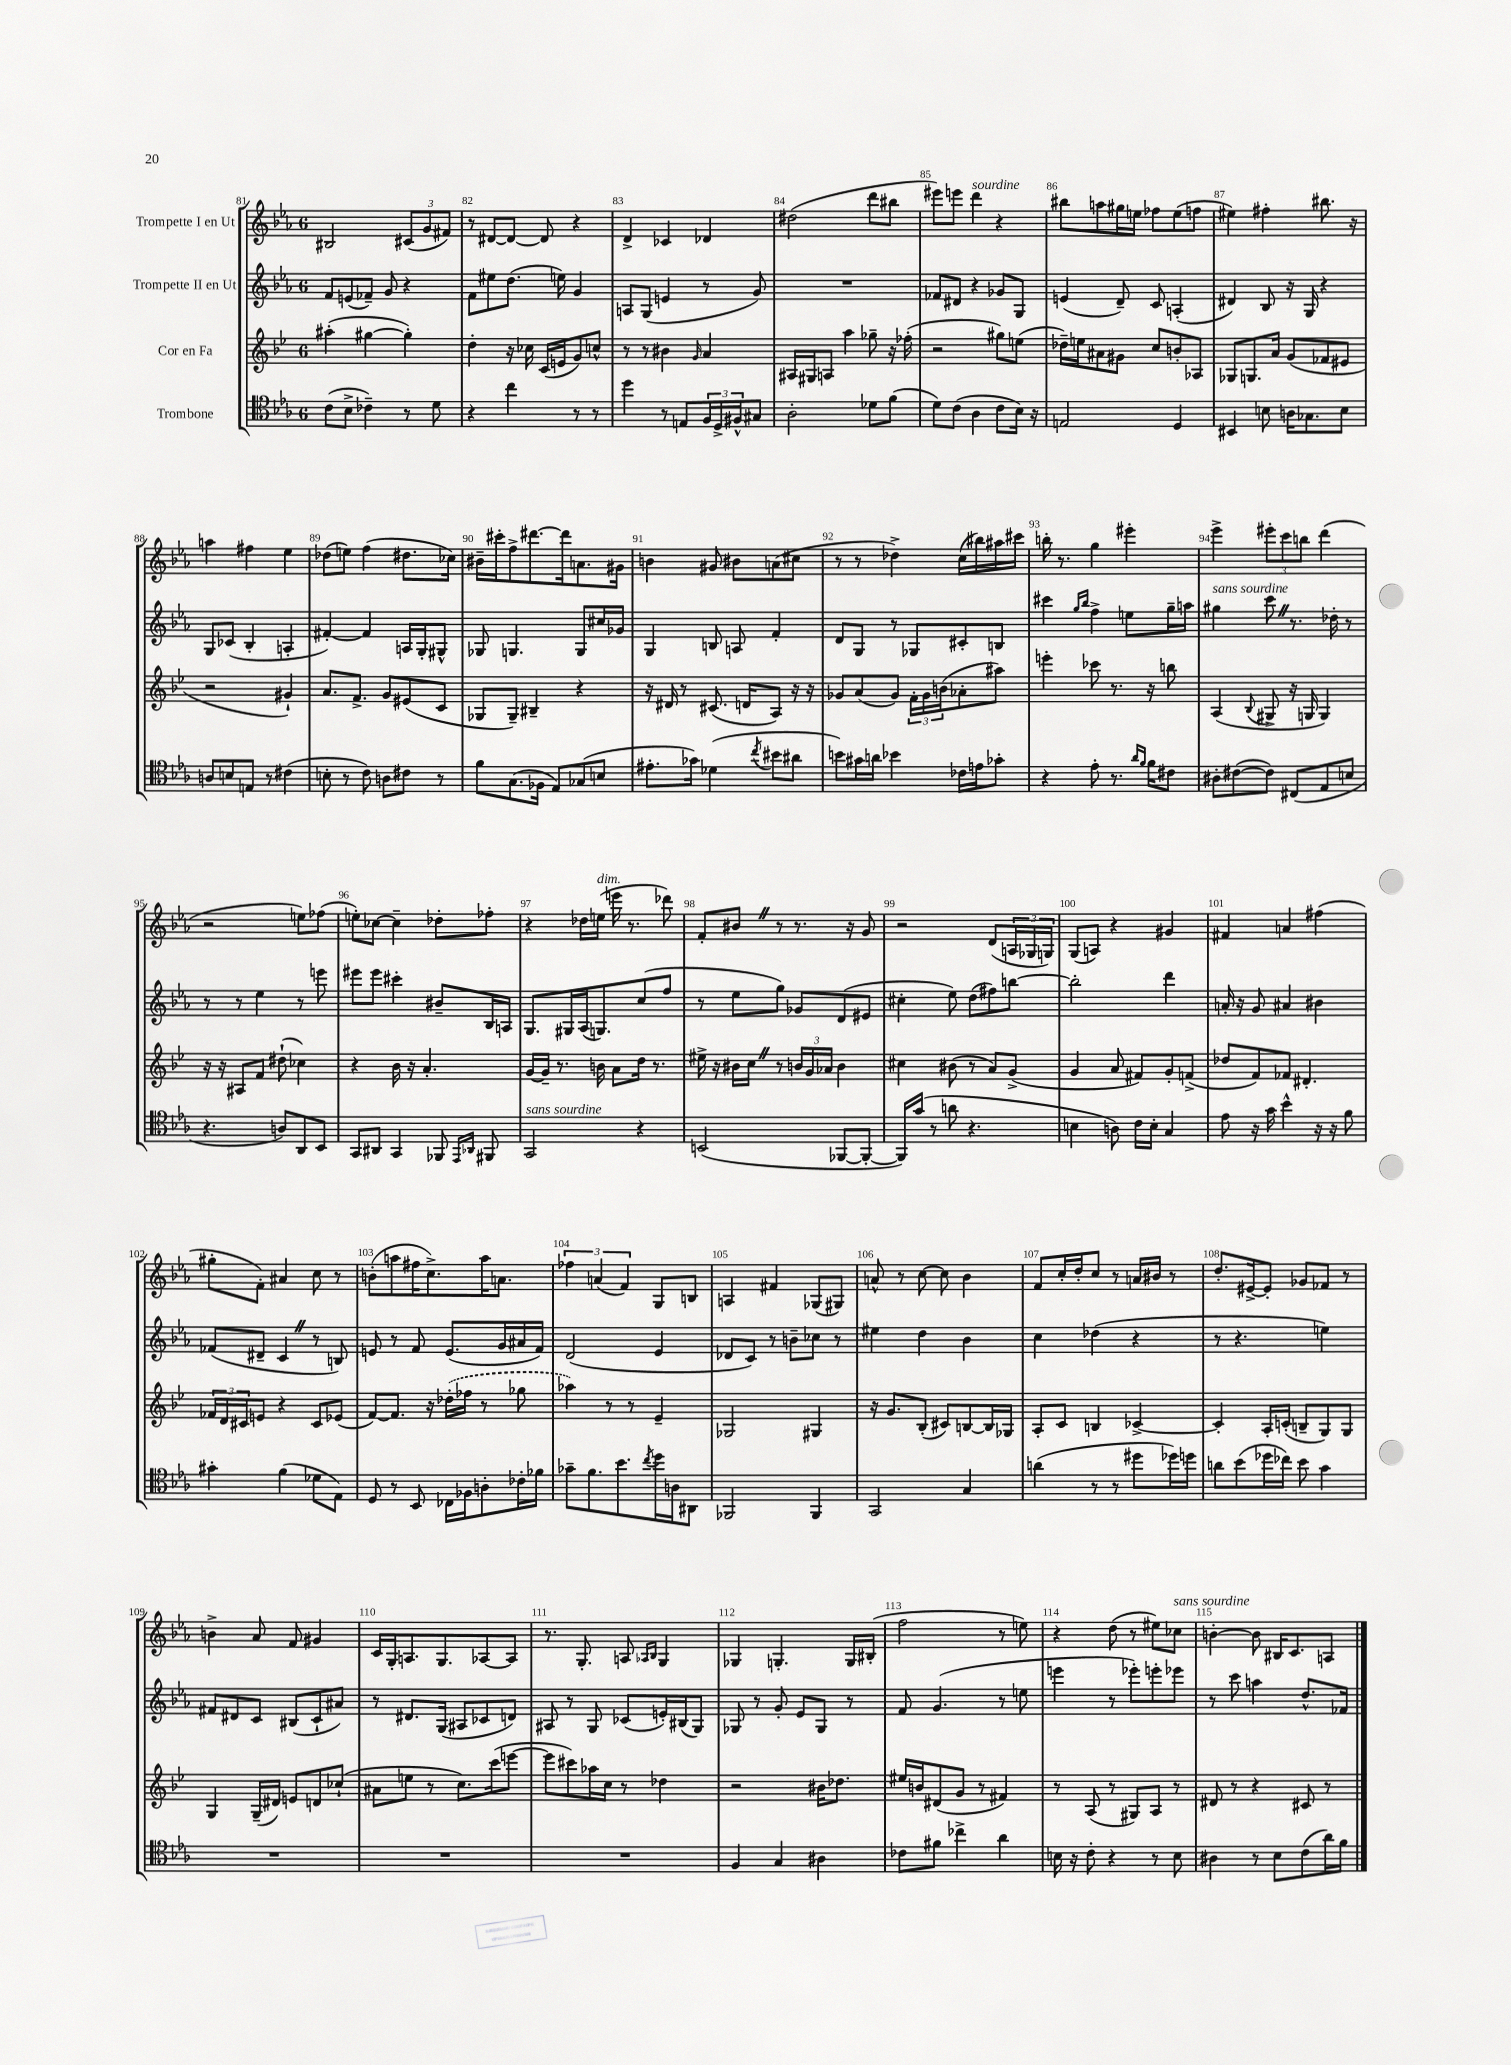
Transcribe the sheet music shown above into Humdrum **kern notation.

**kern	**kern	**kern	**kern
*part4	*part3	*part2	*part1
*staff4	*staff3	*staff2	*staff1
*I"Trombone	*I"Cor en Fa	*I"Trompette II en Ut	*I"Trompette I en Ut
*clefC4	*clefG2	*clefG2	*clefG2
*k[b-e-a-]	*k[b-e-]	*k[b-e-a-]	*k[b-e-a-]
*M6/8	*M6/8	*M6/8	*M6/8
=81	=81	=81	=81
(8c\L	(4aa#X'\	8f/L	2B#X/
8B-^\J	.	(8en/	.
4c-X~\)	[4gg#X\	8f-X~/J)	.
.	.	8g/	.
8r	4gg#'\])	4r	(12c#X/L
.	.	.	12g/
8d\	.	.	.
.	.	.	12f#X/J)
=82	=82	=82	=82
4r	4dd'\	8f\L	8r
.	.	8ee#X\	[8d#X/L
4cc\	16r	(8.dd\J	8d#/J_
.	16cc-X\	.	.
.	(16c/LL	.	8d#/]
.	16en/J	16een\)	.
8r	8g/)	4g/	4r
8r	8ccn^^/J	.	.
=83	=83	=83	=83
4dd\	8r	8An/L	4d^/
.	8r	(8G/J	.
8r	4b#X\	4en/	4c-X/
8En/L	.	.	.
.	16qqg/	.	.
24F/L	4a/	8r	4d-X/
24D^/	.	.	.
24F#X^^/J	.	.	.
8G#X/J	.	8g/)	.
=84	=84	=84	=84
2A-'\	16A#X/LL	2.r	(2dd#X\
.	16G#X/J	.	.
.	8An/J	.	.
.	4aa\	.	.
8d-X\L	8gg-X~\	.	8ddd\L
(8f\J	16r	.	8bb#X\J
.	(16ff-X'\	.	.
=85	=85	=85	=85
8d\L)	2r	8f-X/L	8eee#X\L)
(8c\J	.	8d#X/J	8eeen\J
!	!	!	!LO:TX:a:i:t=sourdine
4A-\	.	4r	4ddd\
8c\L	8gg#X\L)	8g-X/L	4r
16B-\Jk)	(8een\J	8G/J	.
16r	.	.	.
=86	=86	=86	=86
2En/	16dd-X~\LL)	(4en/	8bb#X\L
.	16een\J	.	.
.	8a#X\	.	8aan\
.	8g#X\J	8d~/)	16gg#X\L
.	.	.	16een\JJ
.	8cc/L	8c/	8ff-X\L
4D/	8bn'/	(4An'/	(8ee\
.	8A-X/J	.	8ffn\J
=87	=87	=87	=87
4BB#X/	8G-X/L	4d#X/)	4ee#X\)
.	8.Gn/	.	.
8Bn\	.	8B-/	4ff#X'\
.	16a/Jk	.	.
16An\KL	(8g/L	16r	.
8.G-X\	.	16G/	.
.	8f-X/	4r	8.bb#X\
8B\J	8e#X/J	.	.
.	.	.	16r
!!LO:LB:g=z
=88	=88	=88	=88
8An/L	2r	8G/L	4aan\
8Bn/	.	(8c-X/J	.
8En/J	.	4B-'/	4ff#X\
8r	.	.	.
(4c#X\	4g#X`/)	4An'/	4ee-\
=89	=89	=89	=89
8Bn'\	8.a/L	[4f#X'/)	(8dd-X\L
8r	.	.	8een\J)
.	8.f^/J	.	.
8c\)	.	4f#/]	(4ff\
8An\L	8g/L	.	.
8c#X\J	(8e#X/	16An/LL	8.dd#X\L
.	.	16G'/J	.
8r	8c/J	8G#X^^/J	.
.	.	.	16cc-X\Jk)
=90	=90	=90	=90
8f\L	8G-X/L	8G-X/	16b#X~\LL
.	.	.	16ccc#X'\J
(8.G\	8G-~/J)	4.Gn/	8ff^\
.	4B#X~/	.	[8.ddd#X\
16F-X\Jk	.	.	.
8E-/L)	.	.	.
.	.	.	16ddd#\k]
(8G-X/	4r	8G/L	8.an\
8Bn/J	.	16cc#X/L	.
.	.	16g-X/JJ	16g#X\Jk
=91	=91	=91	=91
8.e#X'\L	16r	4G/	4bn\
.	16d#X/	.	.
.	8r	.	.
16g-X\Jk)	.	.	.
(4d-X\	(8.c#X/	8Bn/	8g#X/
.	.	8An/	8b#X\L
.	16dn/KL	.	.
8qcc/	.	.	.
8b#X\L	8A/J)	4f'/	(8an\
8a#X\J	16r	.	8cc#X\J
.	16r	.	.
=92	=92	=92	=92
8bn\L)	8g-X/L	8d/L	8r
16g#X\L	(8a/	8G/J	8r
16an\JJ	.	.	.
4b-X\	8g-/J)	8r	4dd-X^\)
.	24f'\LL	8G-X/L	.
.	24g-\	.	.
.	(24bn\J	.	.
16c-X\LL	8a-X'\	8c#X'/	(16cc\LL
16en\J	.	.	16bb#X\)
8g-X'\J	8aa#X\J)	8Bn/J	16aa#X\
.	.	.	16ccc#X\JJ
=93	=93	=93	=93
4r	4eeen'\	4ccc#X\	16bbn'\
.	.	.	8.r
.	.	16qqgg/LL	.
.	.	16qqbb-/JJ	.
8e-'\	8ccc-X\	4ff^\	4gg\
8.r	8.r	.	.
.	.	8een\L	4eee#X'\
16qqa-/LL	.	.	.
16qqf/JJ	.	.	.
16f\KL	16r	.	.
8c#X\J	8bbn\	16gg~\L	.
.	.	16aan\JJ	.
=94	=94	=94	=94
!	!	!LO:TX:a:i:t=sans sourdine	!
8A#X'\L	(4A/	4gg#X\	4eee-^\
([8c#X\	.	.	.
.	8qqB-/	.	.
8c#\J])	8G#X^/	8cccZ\	12eee#X'\L
.	.	.	12ccc\
(8C#X/L	16r	8.r	.
.	.	.	12bbn\J
.	16Gn/	.	.
8E-/	4G/)	.	(4ddd\
.	.	16dd-X'\	.
8Bn/J	.	8r	.
!!LO:LB:g=z
=95	=95	=95	=95
4.r	16r	8r	2r
.	16r	.	.
.	8A#X/L	8r	.
.	8f/J	4ee-\	.
8An/L)	(8dd#X`\	.	.
8AA-/	4cc-X\)	8r	8een\L)
8BB-/J	.	8eeen\	(8ff-X\J
=96	=96	=96	=96
8GG/L	4r	8eee#X\L	8een'\L)
8AA#X/J	.	8eee#\J	[8cc-X\J
4GG/	16b-\	4ccc#X'\	4cc-~\]
.	16r	.	.
.	4.a'/	.	.
8FF-X/	.	8b#X~/L	8dd-X'\L
16qqEE-/LL	.	.	.
16qqAA-X/JJ	.	.	.
8FF#X/	.	16B-/L	8ff-X'\J
.	.	16An/JJ	.
=97	=97	=97	=97
!LO:TX:a:i:t=sans sourdine	!	!	!
2GG/	[16g/LL	8.G/L	4r
.	16g~/JJ]	.	.
.	8.r	.	.
.	.	16G#X/L	.
.	.	(16A-/J	16dd-X\LL
!	!	!	!LO:TX:a:i:t=dim.
.	16bn\	8.Gn/)	(16een\JJ
.	8a\L	.	16eeen\
.	.	.	8.r
4r	16dd\Jk	(8cc/	.
.	8.r	.	.
.	.	8ff/J	8ddd-X\)
=98	=98	=98	=98
(2BBn/	16ee#X^\	8r	8f'/L
.	16r	.	.
.	16b#X\LL	8ee-\L	8b#XZ/J
.	16ccZ\JJ	.	.
.	8r	8gg\J)	8r
.	24bn/LL	8g-X/L	8.r
.	24g/	.	.
.	24a-X/JJ	.	.
[8FF-X/L	4b\	(8d/	.
.	.	.	16r
8FF-'/J_	.	8e#X/J	8g/
=99	=99	=99	=99
16FF-/LL])	4cc#X\	4cc#X'\	2r
(16g/JJ	.	.	.
8r	.	.	.
8an\	(8b#X\	8ee-\)	.
4.r	8r	(8dd\L	.
.	8a/L)	8ff#X\)	(8d/L
.	(8g^/J	[8bbn\J	24An/L
.	.	.	24G-X/
.	.	.	24Gn/JJ)
=100	=100	=100	=100
4Bn\	4g/	2bb'\]	(8G/L
.	.	.	8An/J)
8An\)	8a/	.	4r
16c\LL	8f#X/L)	.	.
16B'\JJ	.	.	.
4G/	8g'/	4ddd\	4g#X/
.	(8fn^/J	.	.
=101	=101	=101	=101
8e-\	8dd-X/L	16an'/	4f#X/
.	.	16r	.
16r	8f/)	8g/	.
16g\	.	.	.
4b-^^\	8f-X/J	4a#X/	4an/
.	4.d#X'/	.	.
16r	.	4b#X\	(4ff#X\
16r	.	.	.
8f\	.	.	.
!!LO:LB:g=z
=102	=102	=102	=102
4g#X'\	24f-X/LL	(8f-X/L	8gg#X'\L
.	24d/	.	.
.	24c#X/J	.	.
.	8en/J	8d#X~/J	8f'\J)
(4f\	4r	4cZ/	4a#X/
8d-X\L	8c#/L	8r	8cc\
8E-\J)	(8e-X/J	8Bn/)	8r
=103	=103	=103	=103
8D/	[8f/L)	8en/	(8bn'\L
8r	8.f/J]	8r	8aan\
8BB-/	.	8f/	16ff#X\K
.	16r	.	8.cc^\)
16C-X\LL	(16dd-X'\LL	(8.e/L	.
16F-X\J	16ff-X\JJ	.	.
8An'\	8r	.	16aa\K
.	.	16g/L	8.an\J
16c-X'\L	8gg-X\	16a#X/	.
16f-X\JJ	.	16f/JJ)	.
=104	=104	=104	=104
8g-X~\L	4aa-X\)	(2d/	6ff-X\
8.f\	.	.	.
.	.	.	(6an/
.	8r	.	.
8.b-\	.	.	.
.	.	.	6f/)
.	8r	.	.
8qcc/	.	.	.
16dd\L	4e-~/	4e-/	8G/L
16An\J	.	.	.
8AA#X\J	.	.	8Bn/J
=105	=105	=105	=105
2FF-X/	2G-X/	8d-X/L	4An/
.	.	8c/J)	.
.	.	8r	4f#X/
.	.	8bn~\L	.
4FF-/	4G#X/	8cc-X\J	(8G-X/L
.	.	8r	8G#X/J)
=106	=106	=106	=106
2GG/	16r	4ee#X\	8an^^/
.	8.g/L	.	.
.	.	.	8r
.	(8B-'/J	4dd\	[8cc\
.	8c#X/L)	.	8cc\]
4G/	[8Bn/	4b-\	4b-\
.	16B/L]	.	.
.	16G-X/JJ	.	.
=107	=107	=107	=107
(4an\	8A'/L	4cc\	8f/L
.	8c/J	.	16cc'/L
.	.	.	16dd'/J
8r	4Bn/	(4dd-X\	8cc/J
8r	.	.	8r
8dd#X\L	[4c-X^/	4r	16an/LL
.	.	.	16b#X/JJ
16dd-X\L)	.	.	8r
16ddn\JJ	.	.	.
=108	=108	=108	=108
8an\L	4c-'/]	8r	8.dd'/L
(8b-\	.	4.r	.
.	.	.	[16e#X^/k
16dd-X\L	16A'/LL	.	8e#'/J]
16cc-X\JJ)	(16cn'/JJ	.	.
8b-\	8Bn~/L	.	8g-X/L
4g\	8G/)	4een\)	8f-X/J
.	8G/J	.	8r
!!LO:LB:g=z
=109	=109	=109	=109
2.r	4G/	8f#X/L	4bn^\
.	.	8d#X/	.
.	(16G~/LL	8c/J	8a-/
.	16d#X/JJ)	.	.
.	8en/L	(8B#X/L	8f/
.	8dn/	8c`/	4g#X/
.	(8cc-X`/J	8a#X/J)	.
=110	=110	=110	=110
2.r	8a#X\L	8r	16c/LL
.	.	.	16G'/J
.	8een\J	8.d#X/L	8.An/
.	8r	.	.
.	.	(16G/Jk	8.G/
.	8.cc\L)	8A#X/L	.
.	.	8c-X/	[8A-X/
.	(16ccc\k	.	.
.	[8eeen\J	8dn/J)	8A-/J]
=111	=111	=111	=111
2.r	8eee\L]	8A#X/	8.r
.	8ccc#X\)	8r	.
.	.	.	8.G'/
.	16aa-X\L	8G/	.
.	16cc\JJ	.	.
.	8r	(8c-X/L	8An/
.	.	.	16qqA-X/LL
.	.	.	16qqB-/JJ
.	4dd-X\	16en'/L)	4G/
.	.	(16B#X/J	.
.	.	8G/J)	.
=112	=112	=112	=112
4F/	2r	8G-X/	4G-X/
.	.	8r	.
4G/	.	8g'/	4.Gn'/
.	.	8e-/L	.
4A#X\	16b#X\KL	8G-/J	.
.	8.dd-X\J	.	.
.	.	8r	16G/LL
.	.	.	(16B#X'/JJ
=113	=113	=113	=113
8c-X\L	16ee#X/LL	8f/	2ff\
.	16bn/J	.	.
8f#X\J	(8d#X/	(4.g/	.
4cc-X^\	8g/J	.	.
.	8r	.	.
4a-\	4f#X/)	8r	8r
.	.	8een\	8een\)
=114	=114	=114	=114
16Bn\	8r	4eeen\	4r
16r	.	.	.
8c'\	(8A/	.	.
4r	8r	8r	(8dd\
.	8G#X/L)	8eee-X'\L)	8r
8r	8A/J	8eeen'\	8ee#X\L)
!	!	!	!LO:TX:a:i:t=sans sourdine
8B\	8r	8eee-X\J	8cc-X\J
=115	=115	=115	=115
4A#X\	8d#X/	8r	[4bn'\
.	8r	8ccc\	.
8r	4r	4aan\	8b\]
8B-\L	.	.	16B#X/KL
.	.	.	8.c/
(8c\	8c#X/	8.dd^^/L	.
16a-\L)	8r	.	8An/J
16f\JJ	.	16f-X/Jk	.
==	==	==	==
*-	*-	*-	*-
